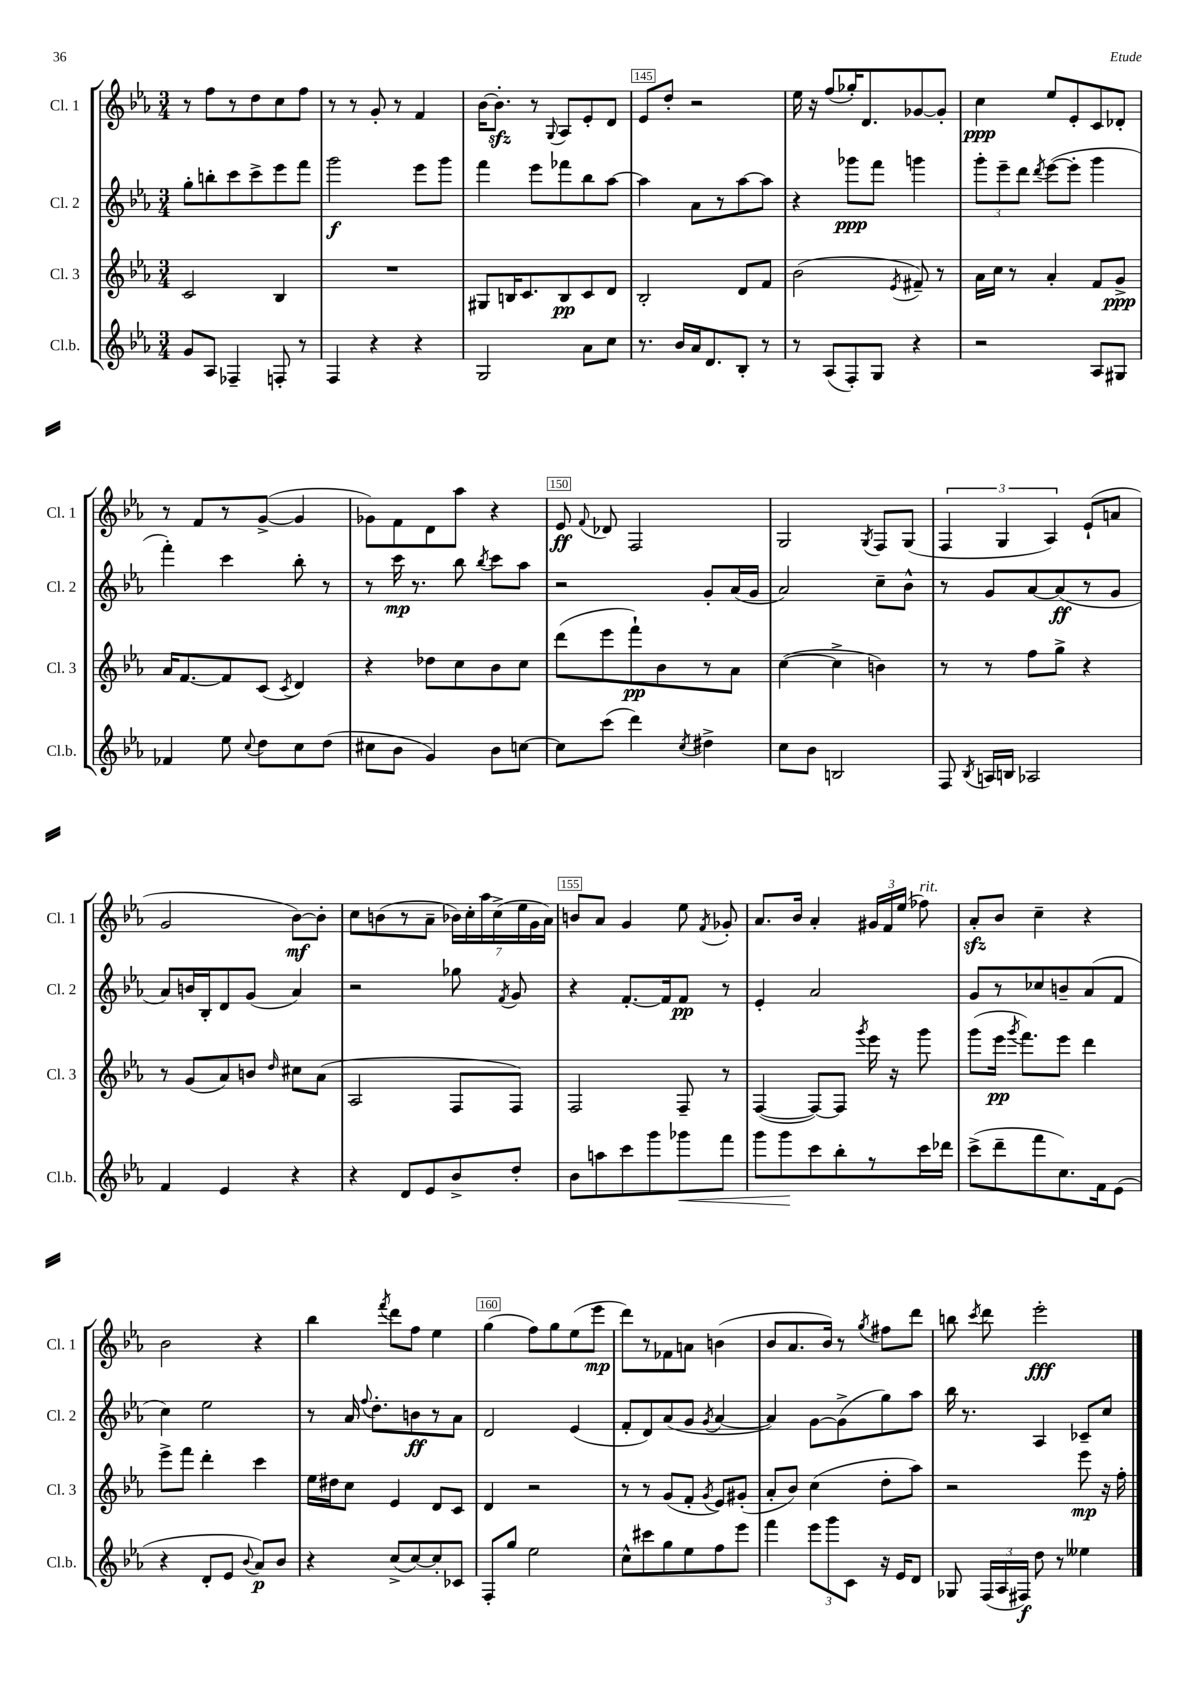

**kern	**dynam	**kern	**dynam	**kern	**dynam	**kern	**dynam
*part4	*part4	*part3	*part3	*part2	*part2	*part1	*part1
*staff4	*staff4	*staff3	*staff3	*staff2	*staff2	*staff1	*staff1
*I"Cl.b.	*	*I"Cl. 3	*	*I"Cl. 2	*	*I"Cl. 1	*
*I'Cl.b.	*	*I'Cl. 3	*	*I'Cl. 2	*	*I'Cl. 1	*
*clefG2	*	*clefG2	*	*clefG2	*	*clefG2	*
*k[b-e-a-]	*	*k[b-e-a-]	*	*k[b-e-a-]	*	*k[b-e-a-]	*
*M3/4	*	*M3/4	*	*M3/4	*	*M3/4	*
=142	=142	=142	=142	=142	=142	=142	=142
8g/L	.	2c/	.	8gg'\L	.	8r	.
8A-/J	.	.	.	8bbn'\	.	8ff\L	.
4F-X~/	.	.	.	8ccc\	.	8r	.
.	.	.	.	8ccc^\	.	8dd\	.
8Fn'/	.	4B-/	.	8eee-\	.	8cc\	.
8r	.	.	.	8fff\J	.	8ff\J	.
=143	=143	=143	=143	=143	=143	=143	=143
4F/	.	2.r	.	2ggg\	f	8r	.
.	.	.	.	.	.	8r	.
4r	.	.	.	.	.	8g'/	.
.	.	.	.	.	.	8r	.
4r	.	.	.	8eee-\L	.	4f/	.
.	.	.	.	8ggg\J	.	.	.
=144	=144	=144	=144	=144	=144	=144	=144
2G/	.	8G#X/L	.	4fff\	.	[16b-\KL	.
.	.	.	.	.	.	8.b-zz'\J]	.
.	.	16Bn/K	.	.	.	.	.
.	.	8.c/	.	.	.	.	.
.	.	.	.	8eee-\L	.	8r	.
.	.	.	.	.	.	8qqG/	.
.	.	8B/	pp	8fff-X\	.	8A-/L	.
8a-\L	.	8c/	.	8bb-\	.	8e-'/	.
8cc\J	.	8d/J	.	[8aa-\J	.	8d/J	.
=145	=145	=145	=145	=145	=145	=145	=145
8.r	.	2B-'/	.	4aa-\]	.	8e-/L	.
.	.	.	.	.	.	8dd'/J	.
16b-/LL	.	.	.	.	.	.	.
16a-/J	.	.	.	8a-\L	.	2r	.
8.d/	.	.	.	.	.	.	.
.	.	.	.	8r	.	.	.
8B-'/J	.	8d/L	.	[8aa-\	.	.	.
8r	.	8f/J	.	8aa-\J]	.	.	.
=146	=146	=146	=146	=146	=146	=146	=146
8r	.	(2b-\	.	4r	.	16ee-\	.
.	.	.	.	.	.	16r	.
(8A-/L	.	.	.	.	.	(8ff/L	.
8F'/)	.	.	.	8ggg-X\L	ppp	16gg-X'/K)	.
.	.	.	.	.	.	8.d/	.
8G/J	.	.	.	8fff\J	.	.	.
.	.	8qe-/	.	.	.	.	.
4r	.	8f#X~/)	.	4gggn\	.	[8g-X/	.
.	.	8r	.	.	.	8g-'/J]	.
=147	=147	=147	=147	=147	=147	=147	=147
2r	.	16a-\LL	.	12ggg'\L	.	4cc\	ppp
.	.	16cc\JJ	.	.	.	.	.
.	.	.	.	12eee-~\	.	.	.
.	.	8r	.	.	.	.	.
.	.	.	.	12ddd\J	.	.	.
.	.	.	.	8qddd/	.	.	.
.	.	4a-'/	.	([8eee-\L	.	8ee-/L	.
.	.	.	.	8eee-'\J]	.	8e-'/	.
8A-/L	.	8f/L	.	4ggg\	.	8c/	.
8G#X/J	.	8g^/J	ppp	.	.	8d-X'/J	.
!!LO:LB:g=z
=148	=148	=148	=148	=148	=148	=148	=148
4f-X/	.	16a-/KL	.	4fff'\)	.	8r	.
.	.	[8.f/	.	.	.	.	.
.	.	.	.	.	.	8f/L	.
8ee-\	.	8f/]	.	4ccc\	.	8r	.
8qqcc/	.	.	.	.	.	.	.
8dd\L	.	(8c/J	.	.	.	([8g^/J	.
.	.	8qc/	.	.	.	.	.
8cc\	.	4d/)	.	8bb-'\	.	4g/]	.
(8dd\J	.	.	.	8r	.	.	.
=149	=149	=149	=149	=149	=149	=149	=149
8cc#X\L	.	4r	.	8r	.	8g-X\L)	.
8b-\J	.	.	.	16ccc\	mp	8f\	.
.	.	.	.	8.r	.	.	.
4g/)	.	8dd-X\L	.	.	.	8d\	.
.	.	8cc\	.	8bb-\	.	8aa-\J	.
.	.	.	.	8qbb-/	.	.	.
8b-\L	.	8b-\	.	8ccc\L	.	4r	.
[8ccn\J	.	8cc\J	.	8aa-\J	.	.	.
=150	=150	=150	=150	=150	=150	=150	=150
8cc\L]	.	(8ddd\L	.	2r	.	8e-/	ff
.	.	.	.	.	.	8qqf/	.
(8ccc\J	.	8eee-\	.	.	.	8d-X/	.
4ddd\)	.	8fff`\)	pp	.	.	2F/	.
.	.	8b-\	.	.	.	.	.
8qcc/	.	.	.	.	.	.	.
4dd#X^\	.	8r	.	8g'/L	.	.	.
.	.	8a-\J	.	(16a-/L	.	.	.
.	.	.	.	16g/JJ	.	.	.
=151	=151	=151	=151	=151	=151	=151	=151
8cc\L	.	([4cc\	.	2a-/)	.	2G/	.
8b-\J	.	.	.	.	.	.	.
2Bn/	.	4cc^\]	.	.	.	.	.
.	.	.	.	.	.	8qG/	.
.	.	4bn\)	.	8cc~\L	.	8F/L	.
.	.	.	.	8b-^^\J	.	(8G/J	.
=152	=152	=152	=152	=152	=152	=152	=152
8F/	.	8r	.	8r	.	6F/	.
8qB-/	.	.	.	.	.	.	.
16An/LL	.	8r	.	8g/L	.	.	.
.	.	.	.	.	.	6G/	.
16Bn/JJ	.	.	.	.	.	.	.
2A-X/	.	8ff\L	.	[8a-/	.	.	.
.	.	.	.	.	.	6A-/)	.
.	.	8gg^\J	.	(8a-/]	ff	.	.
.	.	4r	.	8r	.	(8e-`/L	.
.	.	.	.	8g/J	.	8an/J	.
!!LO:LB:g=z
=153	=153	=153	=153	=153	=153	=153	=153
4f/	.	8r	.	8a-/L)	.	2g/	.
.	.	(8g/L	.	16bn/L	.	.	.
.	.	.	.	16B-'/J	.	.	.
4e-/	.	8a-/)	.	8d/	.	.	.
.	.	8bn/J	.	(8g/J	.	.	.
.	.	16qqdd/	.	.	.	.	.
4r	.	8cc#X\L	.	4a-/)	.	[8b-\L)	mf
.	.	(8a-\J	.	.	.	8b-'\J]	.
=154	=154	=154	=154	=154	=154	=154	=154
4r	.	2A-/	.	2r	.	8cc\L	.
.	.	.	.	.	.	(8bn\	.
8d/L	.	.	.	.	.	8r	.
8e-/	.	.	.	.	.	8a-~\J	.
8b-^/	.	8F/L	.	8gg-X\	.	28b-X\LL)	.
.	.	.	.	.	.	28cc'\	.
.	.	.	.	.	.	28aa-\	.
.	.	.	.	.	.	(28cc^\	.
.	.	.	.	8qf/	.	.	.
8dd'/J	.	8F/J)	.	8g/	.	.	.
.	.	.	.	.	.	28ee-\	.
.	.	.	.	.	.	28g\	.
.	.	.	.	.	.	28a-\JJ)	.
=155	=155	=155	=155	=155	=155	=155	=155
8b-\L	.	2F/	.	4r	.	8bn/L	.
8aan\	.	.	.	.	.	8a-/J	.
8ccc\	.	.	.	[8.f'/L	.	4g/	.
8ggg\	.	.	.	.	.	.	.
.	.	.	.	16f/k]	.	.	.
!	!LO:HP:b	!	!	!	!	!	!
8ggg-X\	<	8F~/	.	8f/J	pp	8ee-\	.
.	.	.	.	.	.	8qf/	.
8fff\J	.	8r	.	8r	.	8g-X'/	.
=156	=156	=156	=156	=156	=156	=156	=156
8ggg\L	.	([4F/	.	4e-'/	.	8.a-/L	.
8ggg\	.	.	.	.	.	.	.
.	.	.	.	.	.	16b-/Jk	.
8ccc\	[	8F/L_)	.	2a-/	.	4a-'/	.
8bb-'\	.	8F/J]	.	.	.	.	.
.	.	8qggg/	.	.	.	.	.
8r	.	16eee-\	.	.	.	24g#X/LL	.
.	.	.	.	.	.	24f/	.
.	.	16r	.	.	.	.	.
.	.	.	.	.	.	(24ee-/JJ	.
!	!	!	!	!	!	!LO:TX:a:i:t=rit.	!
16ccc\L	.	8ggg\	.	.	.	8ff-X\)	.
16ddd-X\JJ	.	.	.	.	.	.	.
=157	=157	=157	=157	=157	=157	=157	=157
(8ccc^\L	.	(8ggg\L	.	8g/L	.	8a-zz'/L	.
8ddd~\	.	16eee-\Jk	pp	8r	.	8b-/J	.
.	.	8qggg/	.	.	.	.	.
.	.	8.fff\L)	.	.	.	.	.
8fff\	.	.	.	8cc-X/	.	4cc~\	.
8.cc\)	.	8eee-\J	.	8bn~/	.	.	.
.	.	4ddd\	.	(8a-/	.	4r	.
16f\k	.	.	.	.	.	.	.
(8e-\J	.	.	.	8f/J	.	.	.
!!LO:LB:g=z
=158	=158	=158	=158	=158	=158	=158	=158
4r	.	8eee-^\L	.	4cc\)	.	2b-\	.
.	.	8fff\J	.	.	.	.	.
8d'/L	.	4ddd'\	.	2ee-\	.	.	.
8e-/J	.	.	.	.	.	.	.
8qqb-/	.	.	.	.	.	.	.
8a-/L)	p	4ccc\	.	.	.	4r	.
8b-/J	.	.	.	.	.	.	.
=159	=159	=159	=159	=159	=159	=159	=159
4r	.	16ee-\LL	.	8r	.	4bb-\	.
.	.	16dd#X\J	.	.	.	.	.
.	.	8cc\J	.	16a-/	.	.	.
.	.	.	.	8qqff/	.	.	.
.	.	.	.	8.dd'\L	.	.	.
.	.	.	.	.	.	8qfff/	.
(8cc^/L	.	4e-/	.	.	.	8ddd\L	.
[8cc/)	.	.	.	8bn\	ff	8ff\J	.
8cc'/]	.	8d/L	.	8r	.	4ee-\	.
8c-X/J	.	8c/J	.	8a-\J	.	.	.
=160	=160	=160	=160	=160	=160	=160	=160
8F'/L	.	4d/	.	2d/	.	(4gg\	.
8gg/J	.	.	.	.	.	.	.
2ee-\	.	2r	.	.	.	8ff\L)	.
.	.	.	.	.	.	8gg\	.
.	.	.	.	(4e-/	.	(8ee-\	.
.	.	.	.	.	.	8eee-\J	mp
=161	=161	=161	=161	=161	=161	=161	=161
8cc^^\L	.	8r	.	8f'/L	.	8ddd\L)	.
8ccc#X\	.	8r	.	8d/)	.	8r	.
8gg\	.	(8g/L	.	(8a-/	.	8f-X\	.
8ee-\	.	8f'/J	.	8g/J	.	8an\J	.
.	.	8qg/	.	8qg/	.	.	.
8ff\	.	8e-/L)	.	[4a-/	.	(4bn\	.
8eee-\J	.	(8g#X'/J	.	.	.	.	.
=162	=162	=162	=162	=162	=162	=162	=162
4fff\	.	8a-'/L	.	4a-/])	.	8b-/L	.
.	.	8b-/J)	.	.	.	8.a-/	.
12eee-\L	.	(4cc\	.	[8g\L	.	.	.
.	.	.	.	.	.	16b-/Jk)	.
12ggg\	.	.	.	.	.	.	.
.	.	.	.	(8g^\]	.	8r	.
12c\J	.	.	.	.	.	.	.
.	.	.	.	.	.	8qgg/	.
16r	.	8dd'\L	.	8gg\)	.	8ff#X\L	.
16e-/KL	.	.	.	.	.	.	.
8d/J	.	8aa-\J)	.	8aa-\J	.	8ddd\J	.
=163	=163	=163	=163	=163	=163	=163	=163
8G-X/	.	2r	.	16bb-\	.	8bbn\	.
.	.	.	.	8.r	.	.	.
.	.	.	.	.	.	8qccc/	.
(24F/LL	.	.	.	.	.	8ddd\	.
24A-/	.	.	.	.	.	.	.
24F#X/JJ)	f	.	.	.	.	.	.
8dd\	.	.	.	4A-/	.	2eee-'\	fff
8r	.	.	.	.	.	.	.
4ee--X\	.	8eee-\	mp	8c-X~/L	.	.	.
.	.	16r	.	8cc/J	.	.	.
.	.	16ff'\	.	.	.	.	.
==	==	==	==	==	==	==	==
*-	*-	*-	*-	*-	*-	*-	*-
